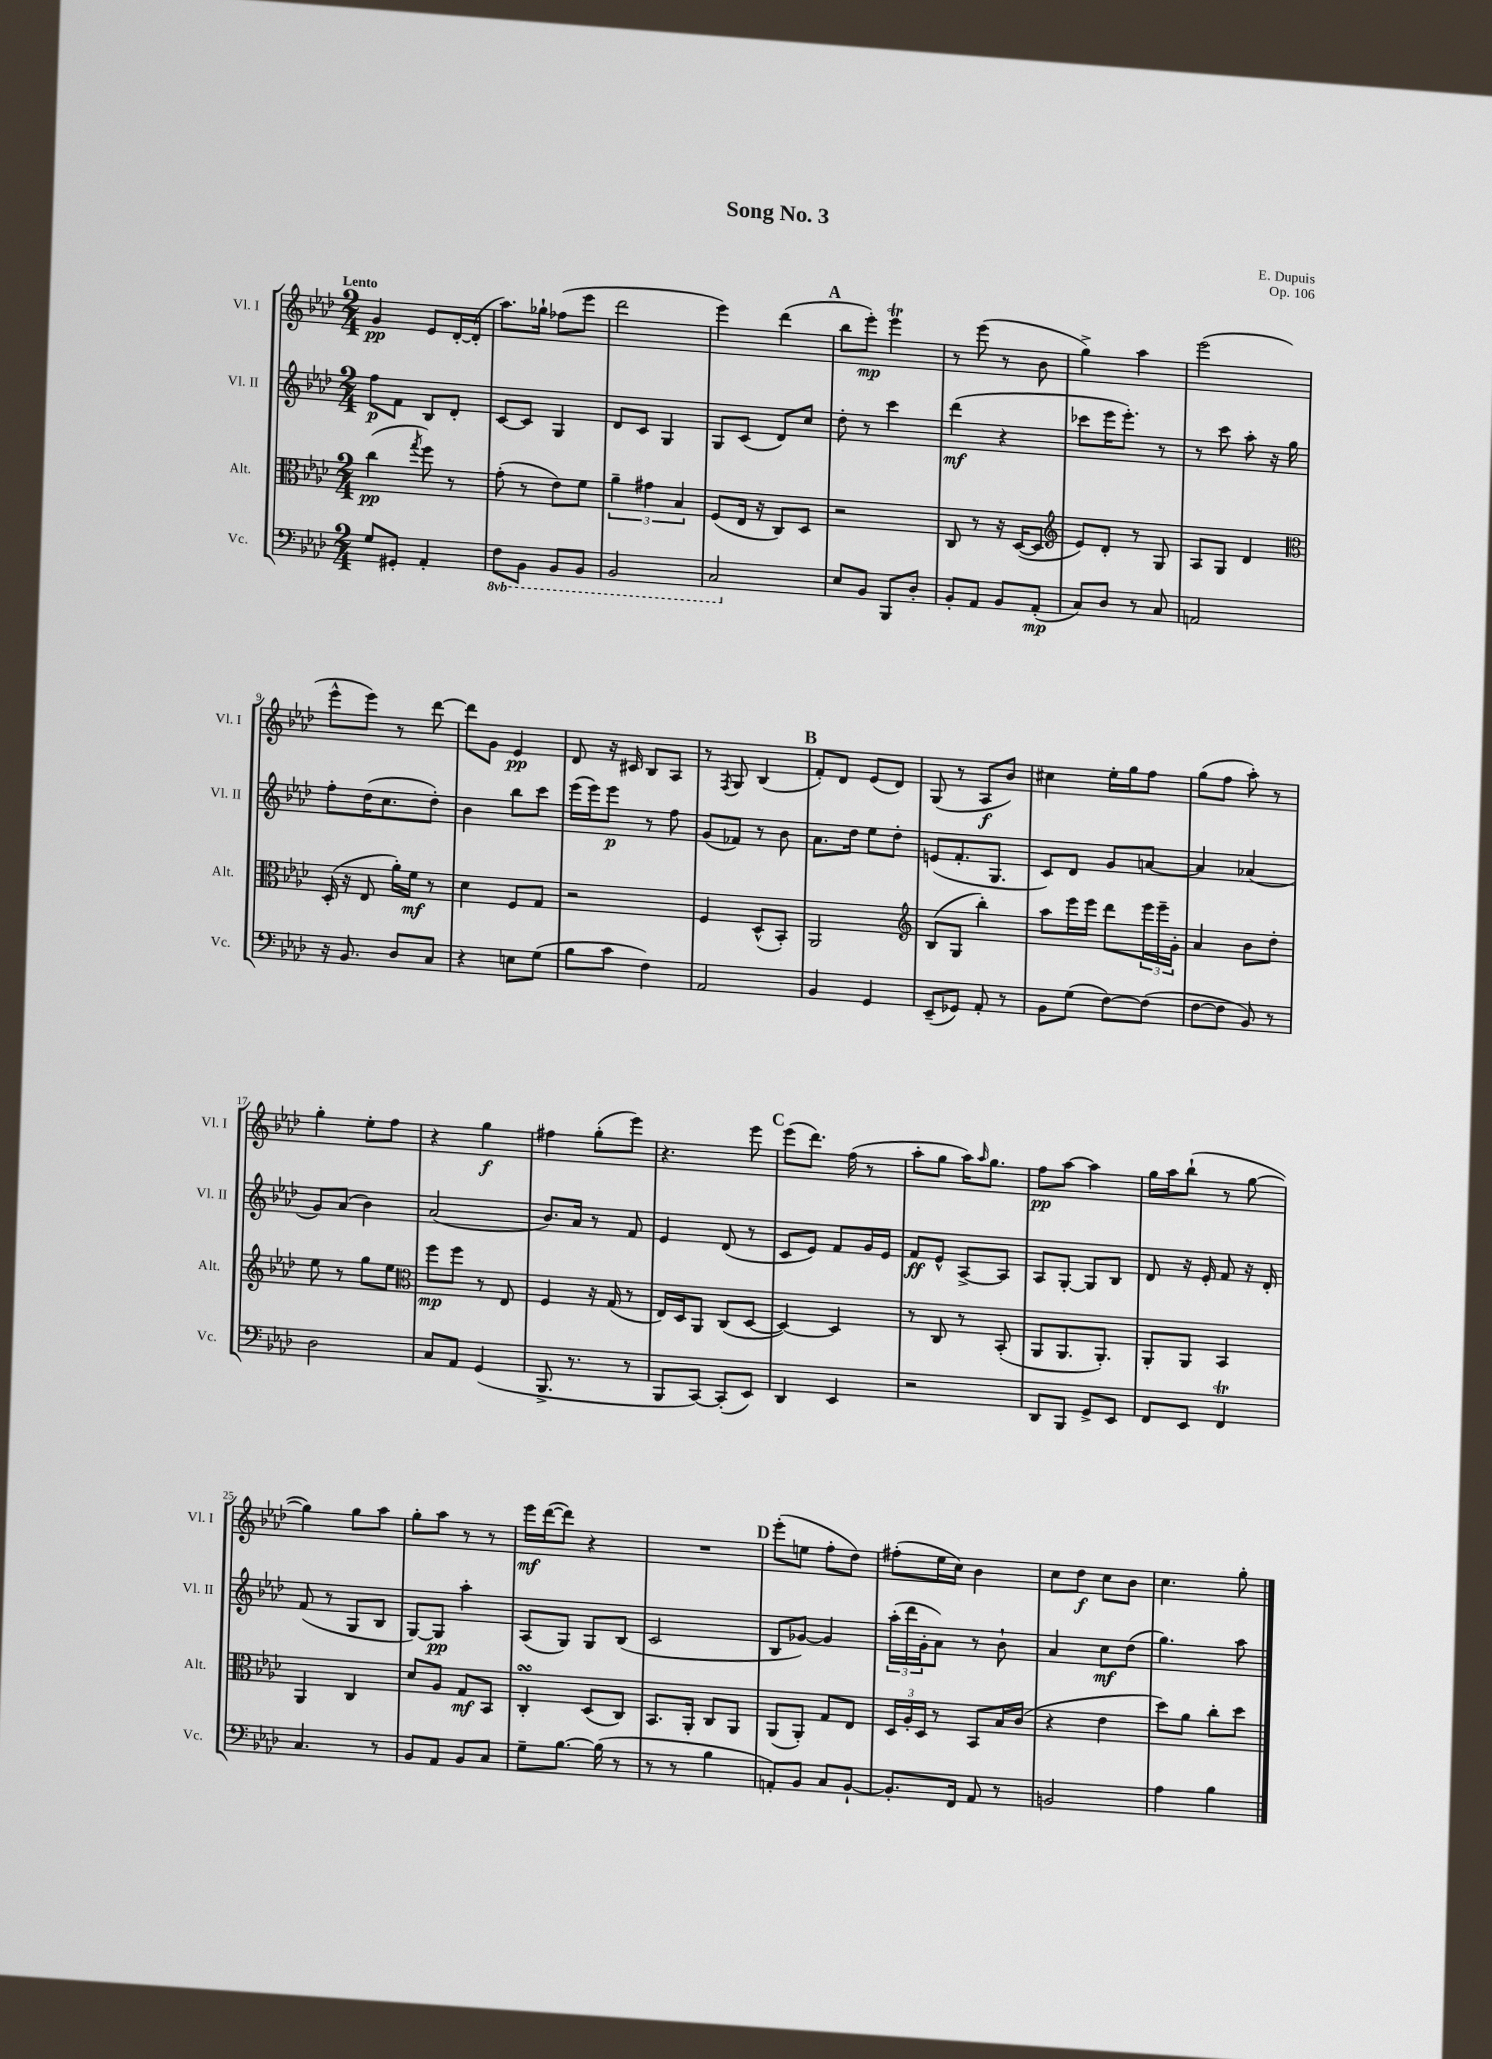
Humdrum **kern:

**kern	**dynam	**kern	**dynam	**kern	**dynam	**kern	**dynam
*part4	*part4	*part3	*part3	*part2	*part2	*part1	*part1
*staff4	*staff4	*staff3	*staff3	*staff2	*staff2	*staff1	*staff1
*I"Vc.	*	*I"Alt.	*	*I"Vl. II	*	*I"Vl. I	*
*I'Vc.	*	*I'Alt.	*	*I'Vl. II	*	*I'Vl. I	*
*clefF4	*	*clefC3	*	*clefG2	*	*clefG2	*
*k[b-e-a-d-]	*	*k[b-e-a-d-]	*	*k[b-e-a-d-]	*	*k[b-e-a-d-]	*
*M2/4	*	*M2/4	*	*M2/4	*	*M2/4	*
=1	=1	=1	=1	=1	=1	=1	=1
!	!	!	!	!	!	!LO:TX:a:B:t=Lento	!
8G/L	.	(4cc\	pp	8ff\L	p	4g/	pp
8GG#X'/J	.	.	.	8f\J	.	.	.
.	.	8qgg/	.	.	.	.	.
4AA-'/	.	8ff\)	.	8B-/L	.	8e-/L	.
.	.	8r	.	8d-'/J	.	[16d-'/L	.
.	.	.	.	.	.	(16d-'/JJ]	.
=2	=2	=2	=2	=2	=2	=2	=2
*8ba	*	*	*	*	*	*	*
8FF\L	.	(8g'\	.	[8c/L	.	8.aa-\L)	.
8BBB-\J	.	8r	.	8c/J]	.	.	.
.	.	.	.	.	.	16gg-X`\Jk	.
8BBB-/L	.	8e-\L)	.	4G/	.	(8ff-X\L	.
8BBB-/J	.	8f\J	.	.	.	8eee-\J	.
=3	=3	=3	=3	=3	=3	=3	=3
2BBB-/	.	6a-~\	.	8d-/L	.	2ddd-\	.
.	.	.	.	8c/J	.	.	.
.	.	6g#X\	.	.	.	.	.
.	.	.	.	4G/	.	.	.
.	.	6B-/	.	.	.	.	.
=4	=4	=4	=4	=4	=4	=4	=4
2CC/	.	(8F/L	.	8G/L	.	4eee-\)	.
.	.	16E-/Jk	.	(8c/J	.	.	.
.	.	16r	.	.	.	.	.
.	.	8C/L)	.	8d-/L)	.	(4ddd-\	.
.	.	8D-/J	.	8cc/J	.	.	.
!!LO:REH:place=s1:t=A
=5	=5	=5	=5	=5	=5	=5	=5
*X8ba	*	*	*	*	*	*	*
8E-/L	.	2r	.	8dd-'\	.	8bb-\L	.
8BB-/J	.	.	.	8r	.	8eee-'\J)	mp
8BBB-/L	.	.	.	4ccc\	.	4eee-T\	.
8D-'/J	.	.	.	.	.	.	.
=6	=6	=6	=6	=6	=6	=6	=6
8BB-'/L	.	8C/	.	(4ddd-\	mf	8r	.
8AA-/J	.	8r	.	.	.	(8eee-\	.
8BB-/L	.	16r	.	4r	.	8r	.
.	.	([16D-/KL	.	.	.	.	.
(8AA-'/J	mp	8D-/J]	.	.	.	8b-\	.
=7	=7	=7	=7	=7	=7	=7	=7
*	*	*clefG2	*	*	*	*	*
8C/L)	.	8e-/L)	.	8ccc-X\L	.	4gg^\)	.
8D-/J	.	8d-'/J	.	16eee-\K	.	.	.
.	.	.	.	8.eee-'\J)	.	.	.
8r	.	8r	.	.	.	4aa-\	.
8C/	.	8G/	.	8r	.	.	.
=8	=8	=8	=8	=8	=8	=8	=8
2AAn/	.	8A-/L	.	8r	.	(2eee-\	.
.	.	8G/J	.	8ccc\	.	.	.
.	.	4d-/	.	8aa-'\	.	.	.
.	.	.	.	16r	.	.	.
.	.	.	.	16gg\	.	.	.
!!LO:LB:g=z
=9	=9	=9	=9	=9	=9	=9	=9
*	*	*clefC3	*	*	*	*	*
16r	.	(16D-'/	.	8ff'\L	.	8eee-^^\L	.
8.BB-/	.	16r	.	.	.	.	.
.	.	8E-/	.	(16dd-\K	.	8eee-\J)	.
.	.	.	.	8.cc\	.	.	.
8D-/L	.	16a-'\LL)	.	.	.	8r	.
.	.	16f\JJ	mf	.	.	.	.
8C/J	.	8r	.	8dd-'\J)	.	[8ddd-\	.
=10	=10	=10	=10	=10	=10	=10	=10
4r	.	4d-\	.	4b-\	.	8ddd-\L]	.
.	.	.	.	.	.	8g\J	.
8En\L	.	8F/L	.	8bb-\L	.	4e-/	pp
(8G\J	.	8G/J	.	8ccc\J	.	.	.
=11	=11	=11	=11	=11	=11	=11	=11
8B-\L	.	2r	.	(16eee-\LL	.	8d-/	.
.	.	.	.	16eee-\J)	.	.	.
8c\J	.	.	.	8eee-\J	p	16r	.
.	.	.	.	.	.	16c#X/	.
4F\)	.	.	.	8r	.	8B-/L	.
.	.	.	.	8ff\	.	8A-/J	.
=12	=12	=12	=12	=12	=12	=12	=12
2AA-/	.	4F/	.	(8g/L	.	8r	.
.	.	.	.	.	.	8qF/	.
.	.	.	.	8f-X/J)	.	8G/	.
.	.	(8D-^^/L	.	8r	.	(4B-/	.
.	.	8BB-'/J)	.	8b-\	.	.	.
!!LO:REH:place=s1:t=B
=13	=13	=13	=13	=13	=13	=13	=13
4BB-/	.	2AA-/	.	8.a-\L	.	8f'/L)	.
.	.	.	.	.	.	8d-/J	.
.	.	.	.	16dd-\Jk	.	.	.
4GG/	.	.	.	8ee-\L	.	(8e-/L	.
.	.	.	.	8dd-'\J	.	8d-/J)	.
=14	=14	=14	=14	=14	=14	=14	=14
*	*	*clefG2	*	*	*	*	*
(8EE-~/L	.	(8B-/L	.	(8en/L	.	(8G/	.
8GG-X/J)	.	8G/J	.	8.f'/	.	8r	.
8AA-'/	.	4bb-'\)	.	.	.	8A-/L	f
.	.	.	.	8.G/J	.	.	.
8r	.	.	.	.	.	8b-/J)	.
=15	=15	=15	=15	=15	=15	=15	=15
8BB-\L	.	8aa-\L	.	8c/L)	.	4cc#X\	.
(8G\J	.	16eee-\L	.	8d-/J	.	.	.
.	.	16eee-\JJ	.	.	.	.	.
[8F\L)	.	8ddd-\L	.	8g/L	.	16ee-'\LL	.
.	.	.	.	.	.	16gg\J	.
(8F\J]	.	24eee-\L	.	[8an/J	.	8ff\J	.
.	.	24eee-~\	.	.	.	.	.
.	.	24g'\JJ	.	.	.	.	.
=16	=16	=16	=16	=16	=16	=16	=16
[8F\L	.	4a-/	.	4a/]	.	(8gg\L	.
8F\J]	.	.	.	.	.	8ff\J	.
8BB-/)	.	8b-\L	.	(4a-X/	.	8aa-'\)	.
8r	.	8dd-'\J	.	.	.	8r	.
!!LO:LB:g=z
=17	=17	=17	=17	=17	=17	=17	=17
2D-\	.	8ee-\	.	8g/L)	.	4gg'\	.
.	.	8r	.	(8a-/J	.	.	.
.	.	8gg\L	.	4b-\)	.	8ee-'\L	.
.	.	8ee-\J	.	.	.	8ff\J	.
=18	=18	=18	=18	=18	=18	=18	=18
*	*	*clefC3	*	*	*	*	*
8C/L	.	8ff\L	mp	(2a-/	.	4r	.
8AA-/J	.	8ff\J	.	.	.	.	.
(4GG/	.	8r	.	.	.	4gg\	f
.	.	8E-/	.	.	.	.	.
=19	=19	=19	=19	=19	=19	=19	=19
8.BBB-^/	.	4F/	.	8.b-/L)	.	4ff#X\	.
8.r	.	.	.	16a-/Jk	.	.	.
.	.	16r	.	8r	.	(8gg'\L	.
.	.	(16G/	.	.	.	.	.
8r	.	8r	.	8f/	.	8eee-\J)	.
=20	=20	=20	=20	=20	=20	=20	=20
8BBB-/L	.	16E-/LL)	.	4e-/	.	4.r	.
.	.	16D-/J	.	.	.	.	.
[8CC/J)	.	8AA-/J	.	.	.	.	.
(8CC'/L]	.	(8C/L	.	(8d-/	.	.	.
8EE-/J)	.	[8D-/J	.	8r	.	8eee-\	.
!!LO:REH:place=s1:t=C
=21	=21	=21	=21	=21	=21	=21	=21
4DD-/	.	4D-/_)	.	8c/L	.	(8eee-\L	.
.	.	.	.	8e-/J)	.	8.ddd-\J)	.
4EE-/	.	4D-/]	.	8f/L	.	.	.
.	.	.	.	.	.	(16ff\	.
.	.	.	.	16g/L	.	8r	.
.	.	.	.	16e-/JJ	.	.	.
=22	=22	=22	=22	=22	=22	=22	=22
2r	.	8r	.	8f/L	ff	8aa-'\L	.
.	.	8C/	.	8e-^^/J	.	8gg\J	.
.	.	8r	.	[8A-^/L	.	16aa-\KL)	.
.	.	.	.	.	.	16qqaa-/	.
.	.	.	.	.	.	8.gg\J	.
.	.	(8BB-'/	.	8A-/J]	.	.	.
=23	=23	=23	=23	=23	=23	=23	=23
8DD-/L	.	8AA-/L	.	8A-/L	.	8ff\L	pp
8BBB-/J	.	8.AA-/	.	[8G'/J	.	[8aa-\J	.
8GG^/L	.	.	.	8G/L]	.	4aa-\]	.
.	.	8.AA-'/J)	.	.	.	.	.
8EE-/J	.	.	.	8B-/J	.	.	.
=24	=24	=24	=24	=24	=24	=24	=24
8FF/L	.	8AA-'/L	.	8d-/	.	16gg\LL	.
.	.	.	.	.	.	16aa-\J	.
8EE-/J	.	8AA-/J	.	16r	.	(8bb-`\J	.
.	.	.	.	16e-'/	.	.	.
4FFT/	.	4BB-/	.	8f/	.	8r	.
.	.	.	.	16r	.	[8gg\	.
.	.	.	.	16d-'/	.	.	.
!!LO:LB:g=z
=25	=25	=25	=25	=25	=25	=25	=25
4.C/	.	4AA-/	.	(8f/	.	4gg\])	.
.	.	.	.	8r	.	.	.
.	.	4C/	.	8G/L	.	8gg\L	.
8r	.	.	.	8B-/J	.	8aa-\J	.
=26	=26	=26	=26	=26	=26	=26	=26
8BB-/L	.	8d-/L	.	[8G/L)	.	8gg'\L	.
8AA-/J	.	8A-/J	.	8G/J]	pp	8aa-\J	.
8BB-/L	.	8G/L	mf	4aa-'\	.	8r	.
8C/J	.	8BB-/J	.	.	.	8r	.
=27	=27	=27	=27	=27	=27	=27	=27
8G~\L	.	4CsSsS'/	.	(8A-/L	.	16eee-\LL	mf
.	.	.	.	.	.	([16ddd-\J	.
[8.B-\J	.	.	.	8G/J)	.	8ddd-\J])	.
.	.	(8D-/L	.	8G/L	.	4r	.
(16B-\]	.	.	.	.	.	.	.
8r	.	8C/J)	.	(8B-/J	.	.	.
=28	=28	=28	=28	=28	=28	=28	=28
8r	.	8.BB-/L	.	2c/	.	2r	.
8r	.	.	.	.	.	.	.
.	.	16AA-'/Jk	.	.	.	.	.
4B-\	.	8C/L	.	.	.	.	.
.	.	8AA-/J	.	.	.	.	.
!!LO:REH:place=s1:t=D
=29	=29	=29	=29	=29	=29	=29	=29
8AAn'/L)	.	(8AA-/L	.	8B-/L	.	(8eee-'\L	.
8BB-/J	.	8AA-'/J)	.	[8g-X/J)	.	8een\J	.
8C/L	.	8G/L	.	4g-/]	.	8ff'\L	.
[8BB-`/J	.	8E-/J	.	.	.	8dd-\J)	.
=30	=30	=30	=30	=30	=30	=30	=30
8.BB-'/L]	.	24D-/LL	.	(24aa-'\LL	.	(8ff#X'\L	.
.	.	24A-'/	.	24ddd-\	.	.	.
.	.	24D-/JJ	.	24g'\J	.	.	.
.	.	8r	.	8a-\J)	.	16ee-\L	.
16FF/Jk	.	.	.	.	.	16cc\JJ)	.
8AA-/	.	8BB-/L	.	8r	.	4b-\	.
8r	.	16B-/L	.	8b-`\	.	.	.
.	.	(16c/JJ	.	.	.	.	.
=31	=31	=31	=31	=31	=31	=31	=31
2BBn/	.	4r	.	4a-/	.	8cc\L	.
.	.	.	.	.	.	8dd-\J	f
.	.	4e-\	.	8cc\L	mf	8cc\L	.
.	.	.	.	(8dd-\J	.	8b-\J	.
=32	=32	=32	=32	=32	=32	=32	=32
4A-\	.	8dd-\L)	.	4.gg\)	.	4.cc\	.
.	.	8a-\J	.	.	.	.	.
4B-\	.	8cc'\L	.	.	.	.	.
.	.	8dd-\J	.	8aa-\	.	8gg'\	.
==	==	==	==	==	==	==	==
*-	*-	*-	*-	*-	*-	*-	*-
